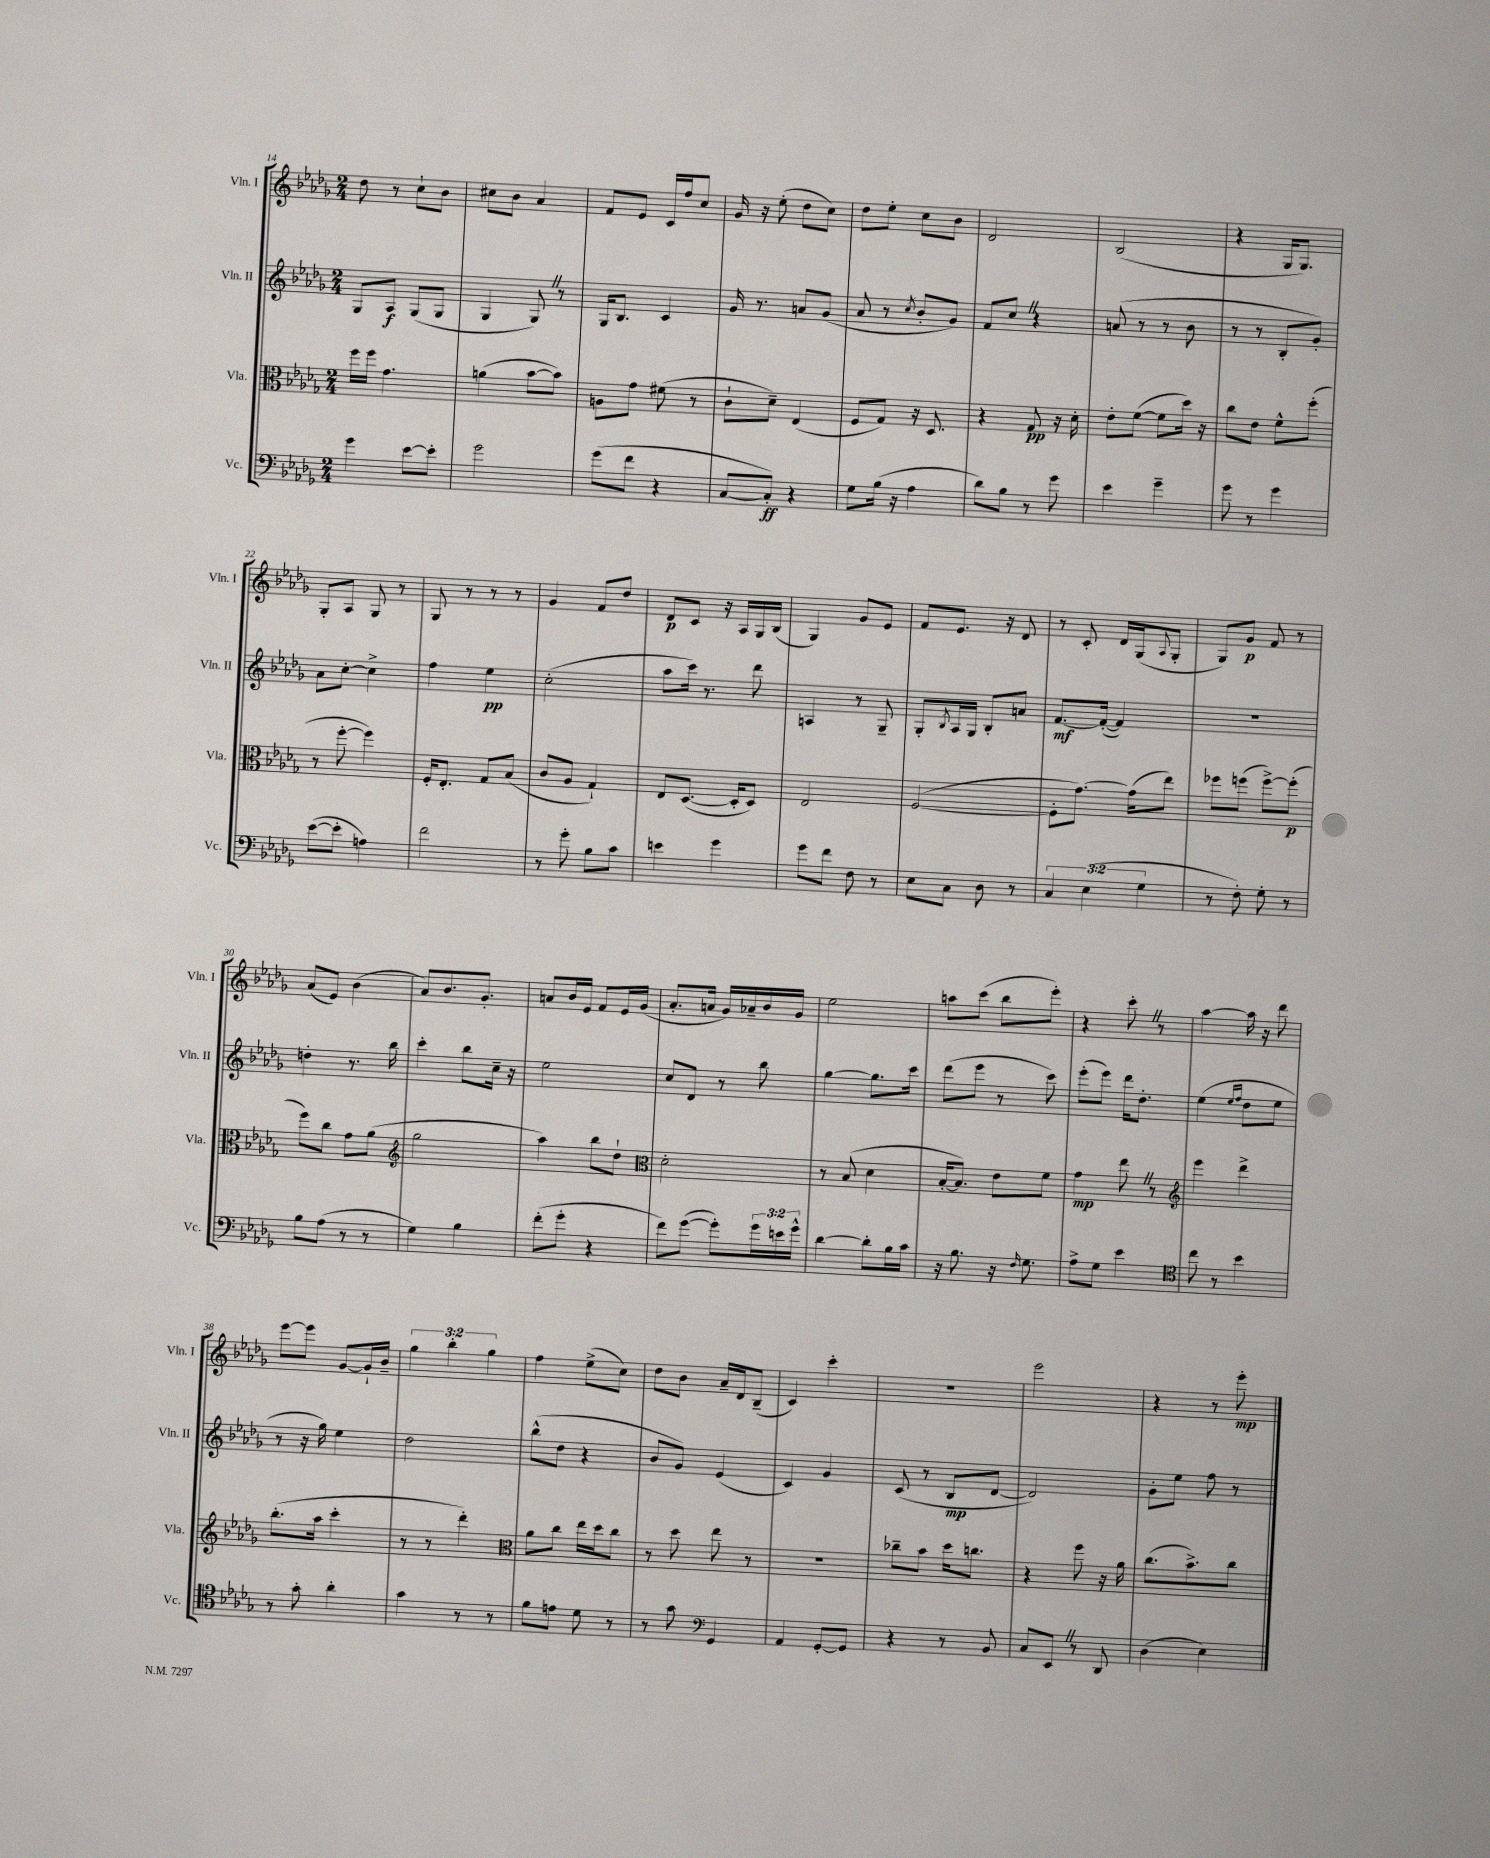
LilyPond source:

<<
\new StaffGroup <<
\new Staff = "s0" \with { instrumentName = "Vln. I" shortInstrumentName = "Vln. I" } {
    \clef treble \key des \major \numericTimeSignature \time 2/4 \override Staff.TupletNumber.text = #tuplet-number::calc-fraction-text
    des''8 r8 c''8-! bes'8 |
    cis''8 bes'8 aes'4 |
    f'8 ees'8 c'16 f''16 c''8 |
    ges'16 r16 ees''8-.( des''8 c''8) |
    des''8 ees''8-. c''8 bes'8 |
    des'2 |
    bes2( |
    r4 ges16 ges8.) |
    ges8-. aes8 ges8 r8 |
    ges8 r8 r8 r8 |
    ges'4 f'8 des''8 |
    des'8\p c'8 r16 aes16 ges16 bes16( |
    ges4) ges'8 ees'8 |
    f'8 ees'8. r16 des'8 |
    r8 c'8-. des'16 ges16( \appoggiatura { aes8 } ges8-. |
    ges8) ges'8\p f'8 r8 |
    aes'8( ees'8) bes'4( |
    aes'8) bes'8. ges'8.-. |
    a'8 bes'16 ees'16 f'8 ees'16 ges'16( |
    aes'8.-. a'16 ges'16) aes'16-- bes'16 ges'16 |
    ees''2 |
    a''8 c'''8( bes''8 ees'''8-.) |
    r4 c'''8-. \once \override BreathingSign.text = \markup { \musicglyph "scripts.caesura.straight" } \breathe r8 |
    aes''4~ aes''16 r16 des'''8 |
    ees'''8~ ees'''8 ges'8~ ges'16-! bes'16-- |
    \tuplet 3/2 { ges''4 bes''4-. ges''4 } |
    f''4 ees''8->( c''8) |
    des''8 bes'8 aes'16-- des'16 bes8--( |
    c'4) c'''4-. |
    r2 |
    ees'''2 |
    r4 r8 ees'''8-.\mp \bar "|." |
}
\new Staff = "s1" \with { instrumentName = "Vln. II" shortInstrumentName = "Vln. II" } {
    \clef treble \key des \major \numericTimeSignature \time 2/4
    ges8 aes8\f ges8( ges8 |
    ges4 ges8) \once \override BreathingSign.text = \markup { \musicglyph "scripts.caesura.straight" } \breathe r8 |
    ges16 bes8. c'4 |
    ges'16 r8. a'8 ges'8( |
    aes'8 r8 \acciaccatura { c''8 } bes'8-. ges'8) |
    f'8 c''8 \once \override BreathingSign.text = \markup { \musicglyph "scripts.caesura.straight" } \breathe r4 |
    a'8( r8 r8 bes'8 |
    r8 r8 bes8-. ges'8-.) |
    aes'8 c''8~-. c''4-> |
    f''4 ees''4\pp |
    c''2-.( |
    aes''8 c'''16) r8. des'''8 |
    a4 r8 ges8-- |
    ges8-. \acciaccatura { bes8 } aes16 ges16 bes8-. a'8 |
    f'8.~\mf f'16~-.( f'4) |
    R2 |
    d''4-. r8. bes''16 |
    c'''4-. bes''8 c''16-- r16 |
    ees''2 |
    c''8 des'8 r8 bes''8 |
    ges''4~ ges''8. c'''16 |
    des'''8( ees'''8 r8 c'''8) |
    ees'''8-.( ees'''8) des'''16 des''8.-. |
    ees''4( \grace { ees''16 f''16 } des''8 ees''8 |
    r8 r16 ges''16) ees''4 |
    des''2 |
    bes''8-^( des''8 r4 |
    bes'8 ges'8) ees'4( |
    c'4) ges'4 |
    c'8( r8 bes8\mp des'8~ |
    des'2) |
    ges'8-. ees''8 f''8 r8 \bar "|." |
}
\new Staff = "s2" \with { instrumentName = "Vla." shortInstrumentName = "Vla." } {
    \clef alto \key des \major \numericTimeSignature \time 2/4
    f''16 f''16 ges'4. |
    a'4( bes'8~ bes'8) |
    a8 ges'8 fis'8( r8 |
    c'8-! des'8--) ees4( |
    f8 ges8) r16 des8. |
    r4 ges8\pp r16 des'16-. |
    ees'8-. f'8~( f'8 des''16) r16 |
    c''8 ees'8 f'8-^ f''8-.( |
    r8 f''8~-. f''4) |
    f16-. ees8.-. ges8 bes8( |
    c'8 aes8 ges4-!) |
    ees8 des8.~( des16-. des8) |
    ees2 |
    f2~( |
    f8-. ges'8.~) ges'16( ees''8) |
    fes''8 f''8( f''8~->) f''8-.\p( |
    f''8) c''8 ges'8 aes'8( |
    \clef treble ges''2 |
    aes''4) bes''8 des''8-! |
    \clef alto des'2-. |
    r8 bes8( des'4 |
    bes16~-. bes8.) ees'8 f'8 |
    ges'4\mp ees''8 \once \override BreathingSign.text = \markup { \musicglyph "scripts.caesura.straight" } \breathe r8 |
    \clef treble ees'''4 des'''4-> |
    bes''8.-.( aes''16 c'''4-. |
    r8 r8 des'''4-.) |
    \clef alto aes'8 c''8 ees''16 des''16 c''8 |
    r8 des''8 ees''8 r8 |
    r2 |
    ces''8-- bes'8 des''16 c''8. |
    r4 f''8 r16 aes'16 |
    c''8.( bes'8.->) c''8 \bar "|." |
}
\new Staff = "s3" \with { instrumentName = "Vc." shortInstrumentName = "Vc." } {
    \clef bass \key des \major \numericTimeSignature \time 2/4 \override Staff.TupletNumber.text = #tuplet-number::calc-fraction-text
    ges'4 ees'8~ ees'8-. |
    ges'2 |
    ges'8( f'8 r4 |
    c8~ c8-.\ff) r4 |
    ges8 bes16( r16 aes4 |
    des'8) bes8 r8 ges'8 |
    ees'4 ges'4-- |
    ges'8 r8 ges'4 |
    ees'8~( ees'8-. a4) |
    f'2 |
    r8 ges'8-. bes8 c'8 |
    e'4 ges'4 |
    ges'8 f'8 f8 r8 |
    ees8 c8 des8 r8 |
    \tuplet 3/2 { c4 ees4( ges4 } |
    r8 f8-.) ges8-. r8 |
    bes8 aes8( r8 r8 |
    ges4) bes4 |
    f'8-.( ges'8-. r4 |
    f'8) ges'8~( ges'8-.) \tuplet 3/2 { ges'16 e'16 ges'16-^ } |
    des'4~ des'8-. bes16 c'16 |
    r16 bes8. r16 \grace { f16 } ges8. |
    aes8-> ges8 ees'4 |
    \clef tenor c''8 r8 bes'4 |
    r8 ges'8-. aes'4-. |
    ges'4 r8 r8 |
    f'8 e'8 des'8 r8 |
    r8 ges'8 \clef bass ges,4 |
    aes,4 ges,8~-. ges,8 |
    r4 r8 bes,8 |
    c8 ees,8 \once \override BreathingSign.text = \markup { \musicglyph "scripts.caesura.straight" } \breathe r8 des,8 |
    des4( ees4) \bar "|." |
}
>>
>>
\layout { \context { \Score currentBarNumber = #14 } }
